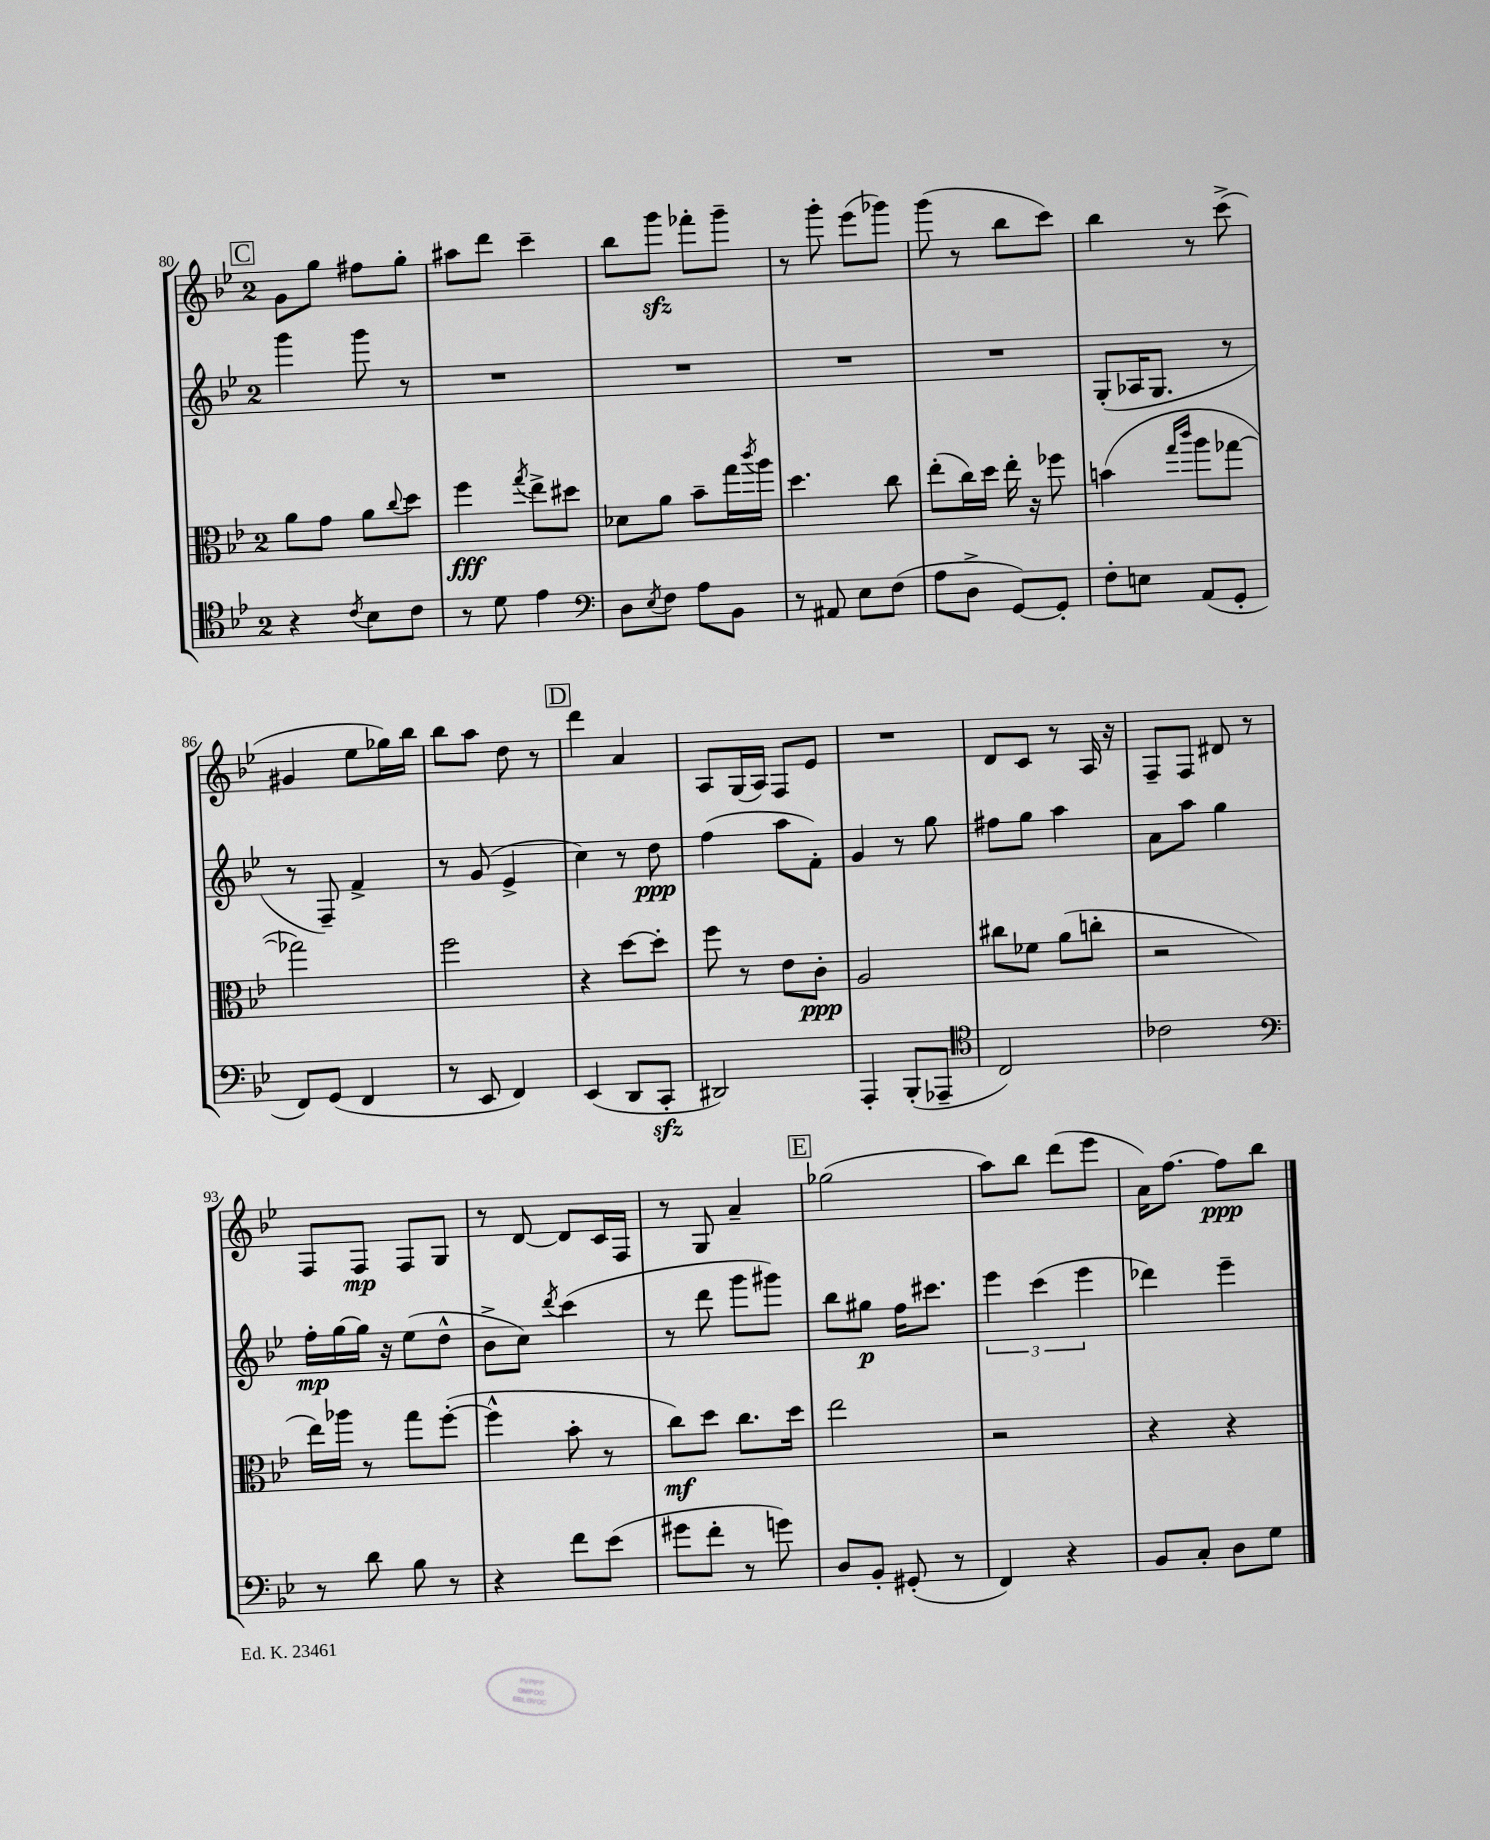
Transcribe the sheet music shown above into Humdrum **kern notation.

**kern	**kern	**kern	**kern
*staff4	*staff3	*staff2	*staff1
*clefC4	*clefC3	*clefG2	*clefG2
*k[b-e-]	*k[b-e-]	*k[b-e-]	*k[b-e-]
*M2/4	*M2/4	*M2/4	*M2/4
4r	8a	4ggg	8g
.	8g	.	8gg
8qc	.	.	.
8B-	8a	8ggg	8ff#
.	8qqcc	.	.
8c	8dd	8r	8gg'
=	=	=	=
8r	4ff	2r	8aa#
8d	.	.	8ddd
.	8qgg	.	.
4e-	8ee-^	.	4ccc~
.	8dd#	.	.
=	=	=	=
*clefF4	*	*	*
8D	8d-	2r	8bb-
8qE-	.	.	.
8F	8a	.	8ggg
8A	8b-~	.	8fff-'
8BB-	16gg	.	8ggg~
.	8qccc	.	.
.	16aa	.	.
=	=	=	=
8r	4.dd	2r	8r
8AA#	.	.	8ggg'
8E-	.	.	(8eee-
(8F	8cc	.	8ggg-)
=	=	=	=
8A	(8ee-'	2r	(8ggg
8D^	16cc)	.	8r
.	16dd	.	.
[8GG)	16ee-'	.	8bb-
.	16r	.	.
8GG']	8ff-	.	8ccc)
=	=	=	=
8F'	(4b	(8G'	4bb-
8E	.	16A-	.
.	.	8.G	.
.	16qqgg	.	.
.	16qqccc	.	.
(8AA	8aa	.	8r
8GG'	[8gg-	8r	(8ccc^
=	=	=	=
8FF)	2gg-])	8r	4g#
(8GG	.	8F~)	.
4FF	.	4f^	8ee-
.	.	.	16gg-)
.	.	.	16bb-
=	=	=	=
8r	2ff	8r	8bb-
8EE-	.	(8g	8aa
4FF)	.	4e-^	8dd
.	.	.	8r
=	=	=	=
(4EE-	4r	4cc)	4ddd
8DD	[8dd	8r	4a
8CC'	8dd']	8dd	.
=	=	=	=
2DD#)	8ff	(4ff	8A
.	8r	.	(16G
.	.	.	16A)
.	8e-	8aa	8F
.	8c'	8f')	8e-
=	=	=	=
4AAA'	2A	4g	2r
(8BBB-'	.	8r	.
8AAA-~	.	8gg	.
=	=	=	=
*clefC4	*	*	*
2C)	8cc#	8ff#	8d
.	8f-	8gg	8c
.	(8a	4aa	8r
.	8cc'	.	16A
.	.	.	16r
=	=	=	=
2c-	2r	8a	8F~
.	.	8aa	8F
.	.	4gg	8d#
.	.	.	8r
=	=	=	=
*clefF4	*	*	*
8r	16ee-)	16ff'	8F
.	16aa-	[16gg	.
8d	8r	16gg]	8F
.	.	16r	.
8B-	8gg	(8ee-	8F
8r	([8ff'	8dd^^	8G
=	=	=	=
4r	4ff^^]	8b-^	8r
.	.	8cc)	[8d
.	.	8qddd	.
8f	8b-'	(4ccc	8d]
(8e-	8r	.	16c
.	.	.	16F
=	=	=	=
8g#	8cc)	8r	8r
8f'	8dd	8ddd	8G
8r	8.cc	8ggg	4a~
8g)	.	8ggg#)	.
.	16dd	.	.
=	=	=	=
8D	2ee-	8bb-	(2gg-
8BB-'	.	8gg#	.
(8GG#'	.	16ff	.
.	.	8.ccc#	.
8r	.	.	.
=	=	=	=
4FF)	2r	6eee-	8aa)
.	.	.	8bb-
.	.	(6ccc	.
4r	.	.	(8ddd
.	.	6eee-	.
.	.	.	8eee-
=	=	=	=
8BB-	4r	4ddd-)	16a)
.	.	.	[8.ff
8C'	.	.	.
8D	4r	4eee-~	8ff]
8G	.	.	8bb-
==	==	==	==
*-	*-	*-	*-
